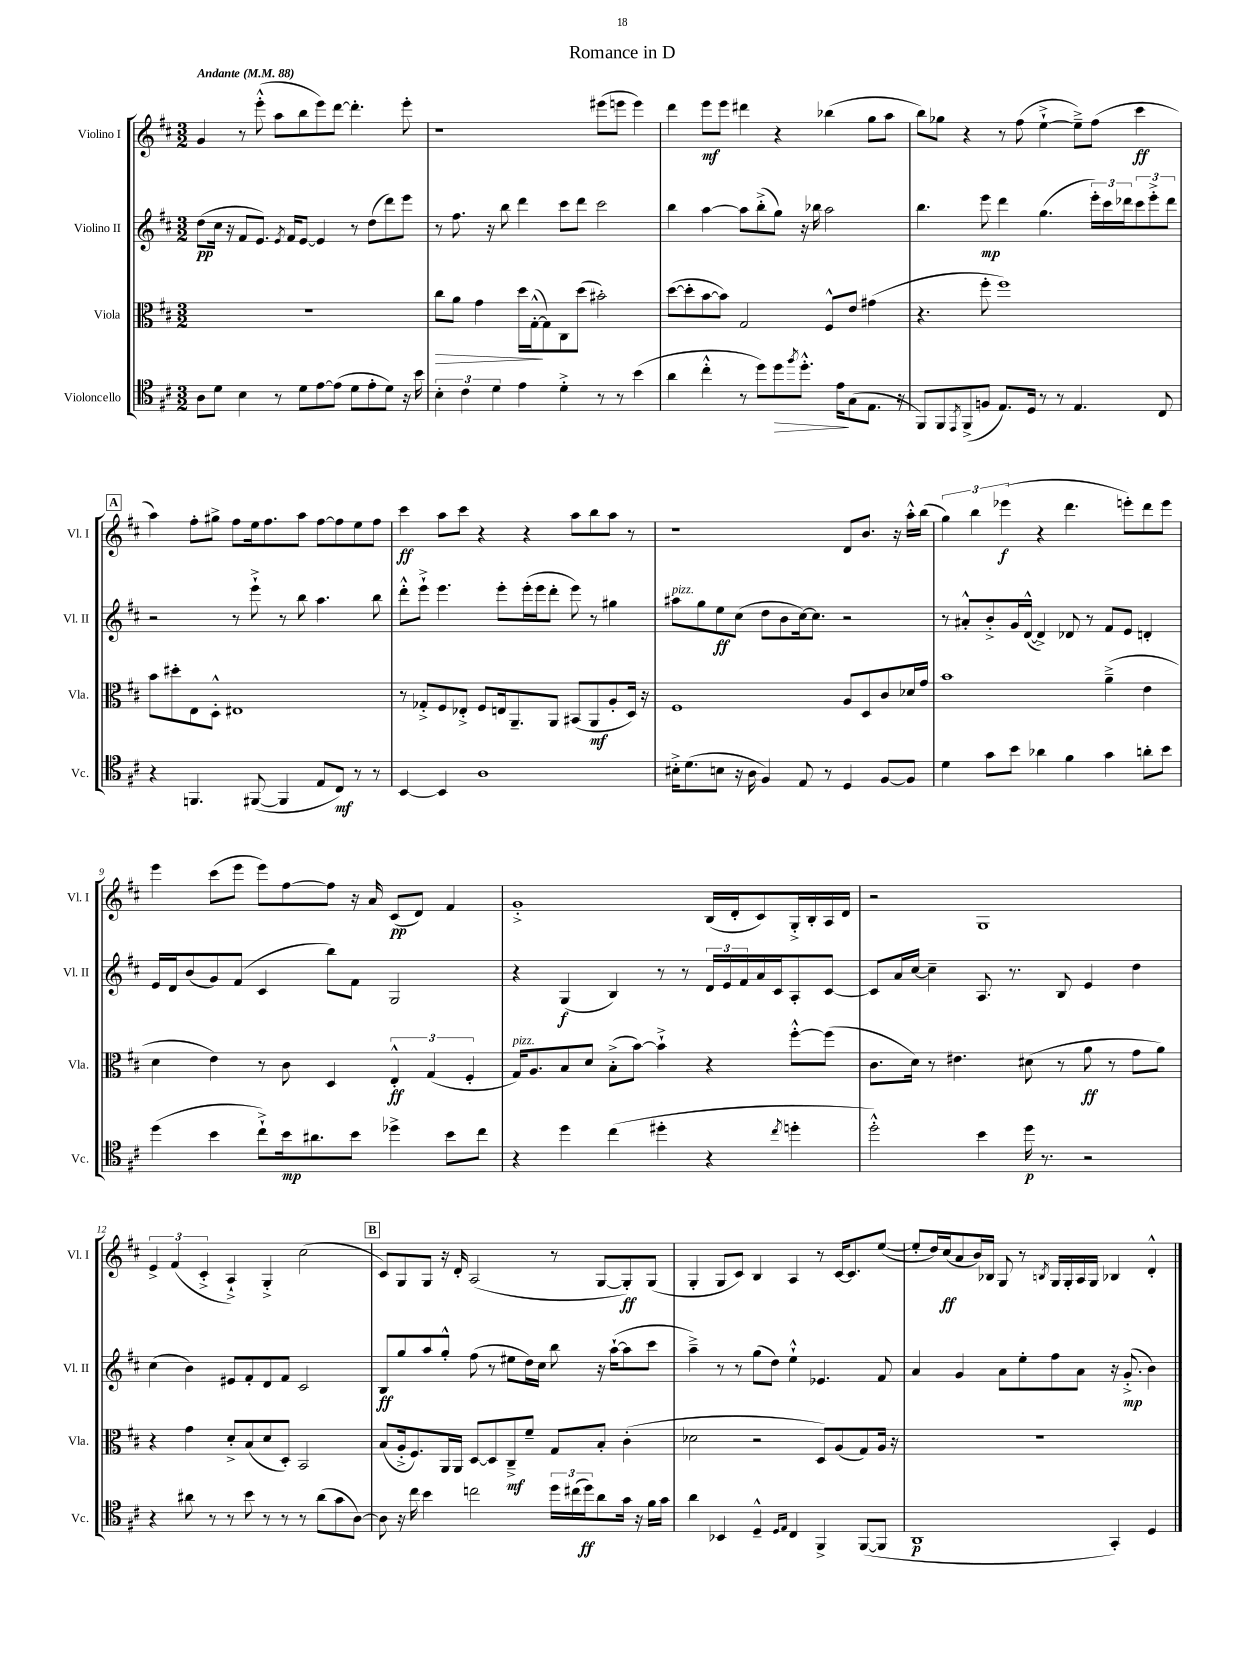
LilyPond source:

\header { title = "Romance in D" }
<<
\new StaffGroup <<
\new Staff = "s0" \with { instrumentName = "Violino I" shortInstrumentName = "Vl. I" } {
    \clef treble \key d \major \numericTimeSignature \time 3/2 \tempo "Andante" 4 = 88
    g'4 r8 e'''8-.-^( a''8 b''8 e'''8) d'''8~ d'''4.-. e'''8-. |
    r1 eis'''8( e'''8 e'''4) |
    d'''4 e'''8\mf e'''8 dis'''4 r4 bes''4( g''8 a''8 |
    b''8) ges''8 r4 r8 fis''8( e''4~-!-> e''8--->) fis''8( cis'''4\ff |
    \mark \markup { \box "A" } a''4) fis''8-. gis''8-> fis''8 e''16 fis''8. a''8 fis''8~ fis''8 e''8 fis''8 |
    cis'''4\ff a''8 cis'''8 r4 r4 a''8 b''8 a''8 r8 |
    r1 d'8 b'8. r16 a''16-.-^ b''16( |
    \tuplet 3/2 { g''4) b''4 ees'''4\f( } r4 d'''4. e'''8-.) d'''8 e'''8 |
    e'''4 cis'''8( e'''8 e'''8) fis''8~ fis''8 r16 a'16 cis'8\pp( d'8) fis'4 |
    g'1-.-> b16( d'16-. cis'8) g16-.-> b16-. a16 d'16 |
    r2 g1 |
    \tuplet 3/2 { e'4-> fis'4( cis'4-.-> } a4-!->) g4-.-> cis''2( |
    \mark \markup { \box "B" } cis'8) g8 g8 r16 d'16-. a2( r8 g8~ g8-.\ff) g8( |
    g4-. g8 cis'8) b4 a4 r8 cis'16~ cis'8. e''8~( |
    e''8-. d''16) cis''16\ff( a'8 b'16) bes16 g8 r8 \acciaccatura { b8 } g16 g16-. a16 g16 bes4 d'4-.-^ \bar "|." |
}
\new Staff = "s1" \with { instrumentName = "Violino II" shortInstrumentName = "Vl. II" } {
    \clef treble \key d \major \numericTimeSignature \time 3/2
    d''8\pp( cis''16 r16 fis'8 e'8.) \acciaccatura { e'8 } fis'16 e'8~ e'4 r8 d''8( d'''8) e'''8 |
    r8 fis''8. r16 b''8 d'''4 cis'''8 d'''8 cis'''2 |
    b''4 a''4~ a''8 b''8-.->( g''8) r16 bes''16 a''2 |
    b''4. e'''8\mp d'''4 g''4.( \tuplet 3/2 { e'''16-.) cis'''16 des'''16 } \tuplet 3/2 { cis'''8 e'''8-.-> des'''8 } |
    \mark \markup { \box "A" } r2 r8 e'''8-!-> r8 b''8 a''4. b''8 |
    d'''8-.-^ e'''8-!-> e'''4. e'''8-. e'''16-.( e'''16 d'''8-. e'''8) r8 gis''4 |
    ais''8^\markup { \italic "pizz." } g''8 e''8\ff cis''8( d''8 b'8 cis''16~) cis''8. r2 |
    r8 ais'8-.-^ b'8-.-> g'16 d'16~-^( d'4->) des'8 r8 fis'8 e'8 d'4-. |
    e'16 d'16 b'8( g'8) fis'8( cis'4 b''8) fis'8 g2 |
    r4 g4\f( b4) r8 r8 \tuplet 3/2 { d'16 e'16 fis'16 } a'16 cis'16 a8-. cis'8~ |
    cis'8 a'16 cis''16~ cis''4-- a8. r8. b8 e'4 d''4 |
    cis''4( b'4) eis'8 fis'8-. d'8 fis'8 cis'2 |
    \mark \markup { \box "B" } b8\ff g''8 a''8 g''8-.-^ fis''8( r8 eis''8 d''16) cis''16 b''8 r16 a''16~-!( a''8 cis'''8 |
    a''4--->) r8 r8 g''8( d''8) e''4-!-^ ees'4. fis'8 |
    a'4 g'4 a'8 e''8-. fis''8 a'8 r16 g'8.-.->\mp( b'4) \bar "|." |
}
\new Staff = "s2" \with { instrumentName = "Viola" shortInstrumentName = "Vla." } {
    \clef alto \key d \major \numericTimeSignature \time 3/2
    R1. |
    cis''8\> a'8 g'4 d''16 g16~-.-^\!( g8) cis8 d''8( bis'2-.) |
    d''8~( d''8-. b'8~ b'8) g2 fis8-^ e'8 gis'4( |
    r4. fis''8-. fis''1) |
    \mark \markup { \box "A" } b'8 dis''8-. e8 d8-.-^ eis1 |
    r8 ges8-.-> fis8 ees8-.-> fis8 e16 a,8.-- a,8 bis,8( a,8\mf a8-. d16) r16 |
    fis1 a8 d8 cis'8 des'16 g'16 |
    b'1 a'4--->( e'4 |
    d'4 e'4) r8 cis'8 d4 \tuplet 3/2 { e4-.-^\ff g4( fis4-. } |
    g16^\markup { \italic "pizz." }) a8. b8 d'8 b8-.->( b'8~) b'4-!-> r4 fis''8~-.-^ fis''8( |
    cis'8. d'16) r8 eis'4. dis'8( r8 a'8\ff r8 g'8 a'8) |
    r4 g'4 d'8-.-> b8( d'8 d8-.) b,2 |
    \mark \markup { \box "B" } b8( a16-.-> fis8.) a,16 a,16 d8~ d8 cis8--->\mf fis'8-- g8 b8-. cis'4-.( |
    des'2 r2 d8) a8( g8) a16 r16 |
    R1. \bar "|." |
}
\new Staff = "s3" \with { instrumentName = "Violoncello" shortInstrumentName = "Vc." } {
    \clef tenor \key d \major \numericTimeSignature \time 3/2
    a8 d'8 b4 r8 d'8 e'8~ e'8( d'8 e'8-. d'8) r16 b'16 |
    \tuplet 3/2 { b4-. cis'4 d'4 } e'4 d'4-.-> r8 r8 b'4( |
    a'4 cis''4-.-^ r8 d''8) d''8\> \acciaccatura { fis''8 } d''8.-.-^ e'16\! g8( e8. r16 |
    fis,8) fis,8 \acciaccatura { e,8 } fis,8->( f8 e8.) d16 r8 r8 e4. cis8 |
    \mark \markup { \box "A" } r4 f,4. fis,8~( fis,4 e8 cis8\mf) r8 r8 |
    b,4~ b,4 a1 |
    bis16-.-> d'8.( b8 r16 a16 fis4) e8 r8 d4 fis8~ fis8 |
    d'4 g'8 b'8 aes'4 fis'4 g'4 a'8-. b'8 |
    d''4( b'4 cis''8-!->) b'16\mp ais'8. b'8 des''4-> b'8 cis''8 |
    r4 d''4 cis''4( dis''4-. r4 \acciaccatura { cis''8 } d''4-. |
    d''2-.-^) b'4 d''16\p r8. r2 |
    r4 ais'8 r8 r8 b'8 r8 r8 r8 ais'8( g'8 a8~) |
    \mark \markup { \box "B" } a8 r16 cis''16 b'4 c''2 \tuplet 3/2 { d''16 cis''16( d''16\ff) } a'8 g'16 r16 fis'16 g'16 |
    a'4 bes,4 d4---^ \grace { d16 e16 } cis4 fis,4-> fis,8~( fis,8 |
    a,1\p g,4-.) d4 \bar "|." |
}
>>
>>
